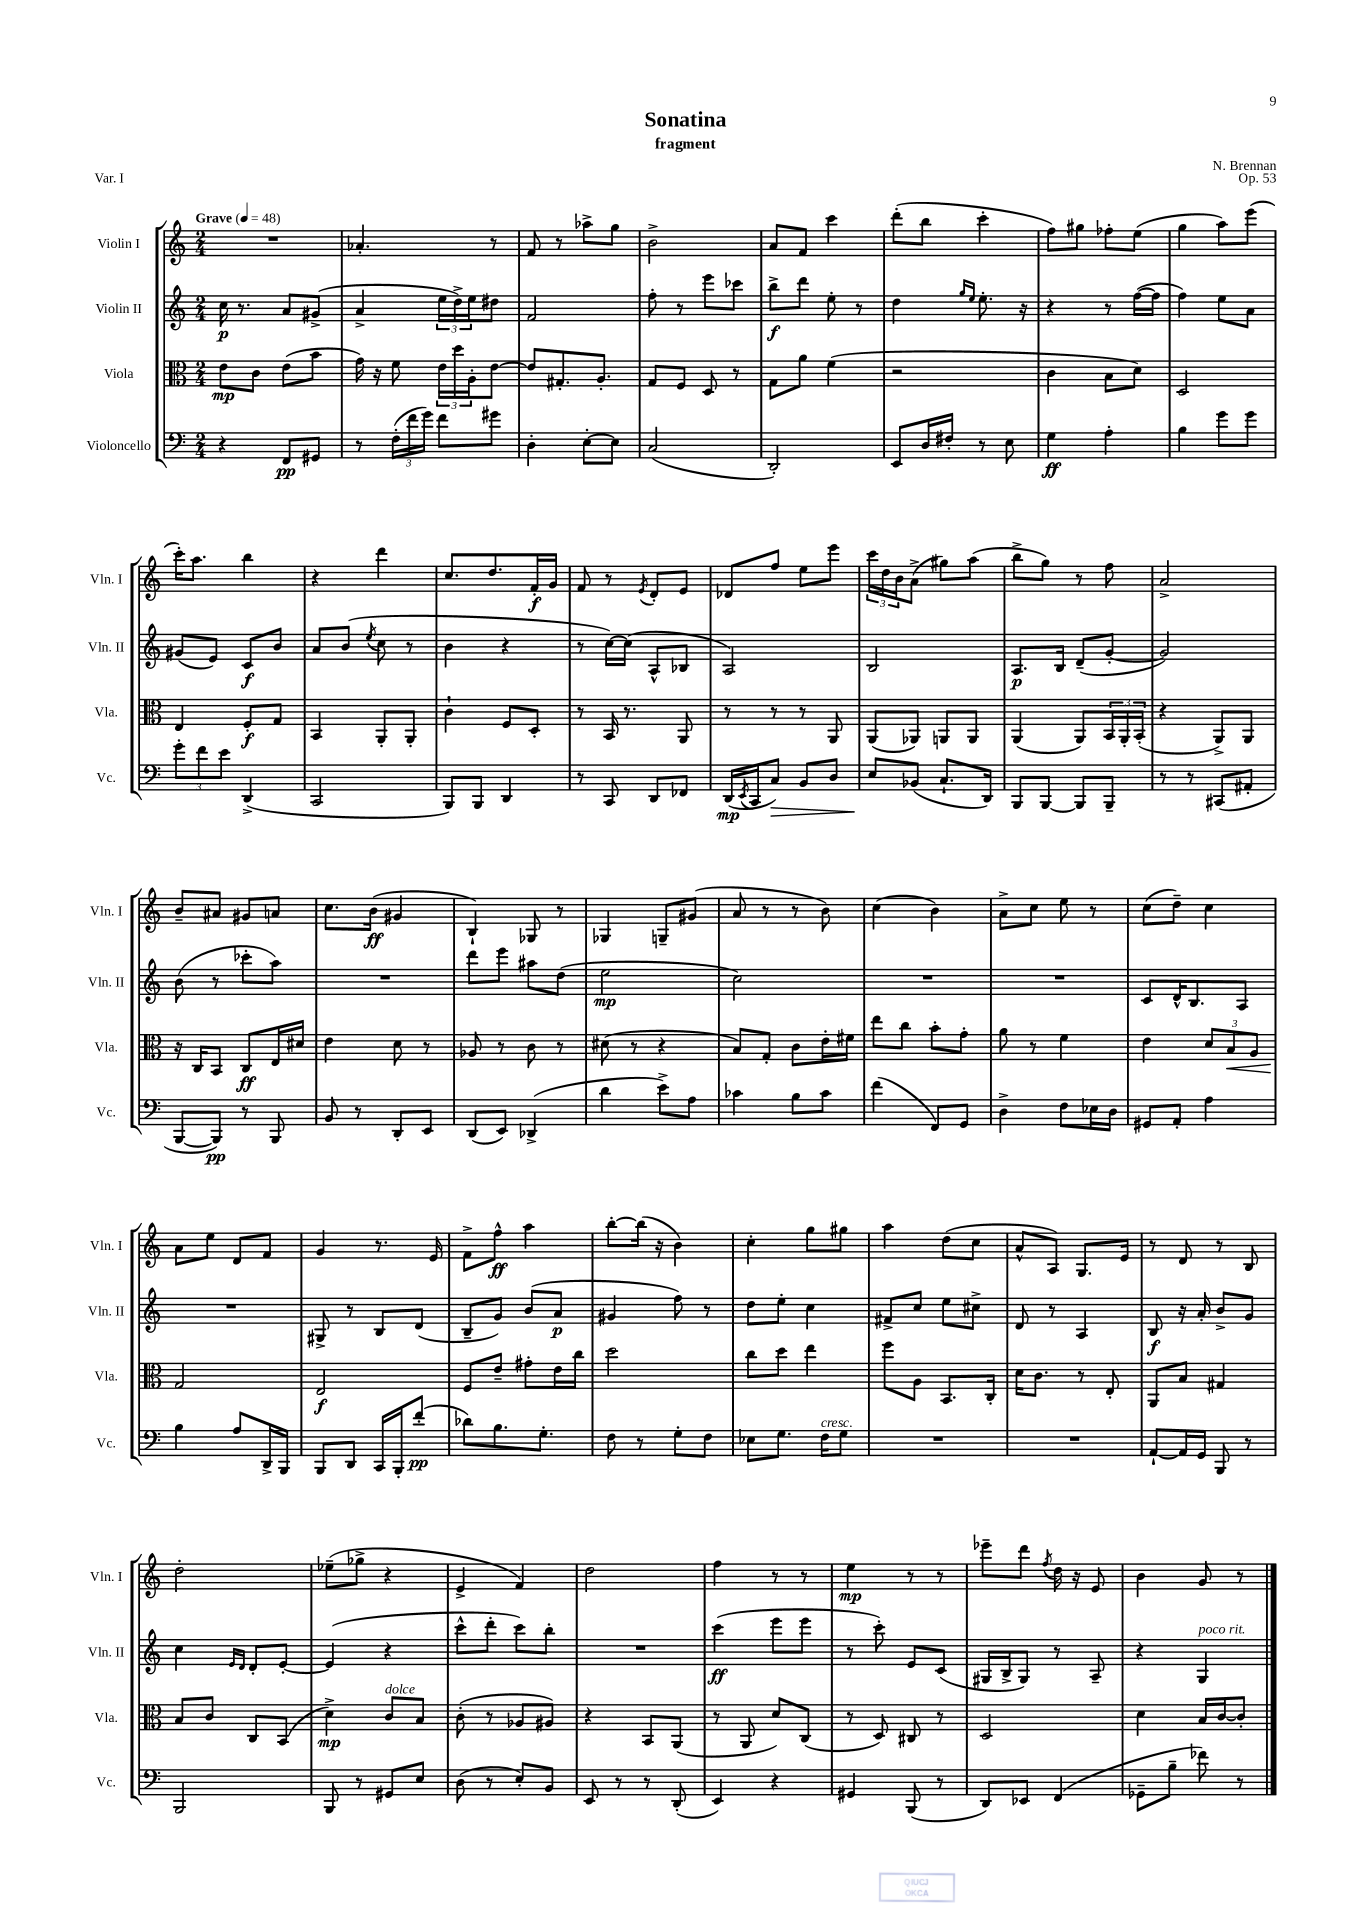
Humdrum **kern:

**kern	**kern	**kern	**kern
*staff4	*staff3	*staff2	*staff1
*clefF4	*clefC3	*clefG2	*clefG2
*k[]	*k[]	*k[]	*k[]
*M2/4	*M2/4	*M2/4	*M2/4
*MM48	*MM48	*MM48	*MM48
4r	8e	16cc	2r
.	.	8.r	.
.	8c	.	.
8FF	(8e	8a	.
8GG#	8b	(8g#^	.
=	=	=	=
8r	16g)	4a^	4.a-'
.	16r	.	.
(24F'	8f	.	.
24f	.	.	.
24g)	.	.	.
8f	24e	24ee	.
.	24dd	24dd^)	.
.	24A'	24ee	.
8g#	[8e	8dd#	8r
=	=	=	=
4D'	8e]	2f	8f
.	8.G#'	.	8r
[8E'	.	.	8aa-^
.	8.A'	.	.
8E]	.	.	8gg
=	=	=	=
(2C	8G	8ff'	2b^
.	8F	8r	.
.	8D	8eee	.
.	8r	8ccc-	.
=	=	=	=
2DD')	8G	8bb^	8a
.	8a	8ddd	8f
.	(4f	8ee'	4ccc
.	.	8r	.
=	=	=	=
8EE	2r	4dd	(8ddd'
16D	.	.	8bb
16F#'	.	.	.
.	.	16qqgg	.
.	.	16qqee	.
8r	.	8.ee'	4ccc'
8E	.	.	.
.	.	16r	.
=	=	=	=
4G	4c	4r	8ff)
.	.	.	8gg#
4A'	8B	8r	8ff-'
.	8d)	([16ff	(8ee
.	.	16ff]	.
=	=	=	=
4B	2D	4ff)	4gg
8g	.	8ee	8aa)
8g	.	8a	(8eee
=	=	=	=
12g'	4E	(8g#	16ccc')
.	.	.	8.aa
12f	.	.	.
.	.	8e)	.
12e	.	.	.
(4DD^	8F'	8c	4bb
.	8G	8b	.
=	=	=	=
2CC	4BB	8a	4r
.	.	(8b	.
.	.	8qee	.
.	8AA'	8cc	4ddd
.	8AA'	8r	.
=	=	=	=
8BBB)	4c`	4b	8.cc
8BBB	.	.	.
.	.	.	8.dd
4DD	8F	4r	.
.	8D'	.	16f'
.	.	.	16g
=	=	=	=
8r	8r	8r	8f
8CC	16BB	[16cc)	8r
.	8.r	(16cc]	.
.	.	.	8qe
8DD	.	8A^^	8d'
8FF-	8AA	8B-	8e
=	=	=	=
(16DD	8r	2A)	8d-
8qEE	.	.	.
16CC	.	.	.
8C)	8r	.	8ff
8BB	8r	.	8ee
8D	8AA	.	8eee
=	=	=	=
8E	(8AA	2B	24ccc
.	.	.	24dd
.	.	.	24b
(8BB-	8AA-)	.	(8a^
8.C`	8AA	.	8gg#)
.	8AA	.	(8aa
16DD)	.	.	.
=	=	=	=
8BBB	(4AA	8.A	8bb^
[8BBB	.	.	8gg)
.	.	16B	.
8BBB]	8AA)	(8d~	8r
8BBB~	24BB	[8g'	8ff
.	24AA'	.	.
.	(24BB'	.	.
=	=	=	=
8r	4r	2g])	2a^
8r	.	.	.
(8CC#	8AA^)	.	.
8AA#'	8AA	.	.
=	=	=	=
[8BBB	16r	(8b	8b~
.	16C	.	.
8BBB])	8BB	8r	8a#
8r	8C	8ccc-'	8g#
8BBB	16E	8aa)	8a
.	16d#	.	.
=	=	=	=
8BB	4e	2r	8.cc
8r	.	.	.
.	.	.	(16b
8DD'	8d	.	4g#
8EE	8r	.	.
=	=	=	=
(8DD	8A-	8ddd	4B`)
8EE)	8r	8eee	.
(4DD-^	8c	8aa#	8G-
.	8r	(8dd	8r
=	=	=	=
4d	(8d#	2ee	4G-
.	8r	.	.
8e^)	4r	.	8G~
8A	.	.	(8g#
=	=	=	=
4c-	8B)	2cc)	8a
.	8G'	.	8r
8B	8c	.	8r
8c-	16e'	.	8b)
.	16f#	.	.
=	=	=	=
(4f	8ee	2r	(4cc
.	8cc	.	.
8FF)	8b'	.	4b)
8GG	8g'	.	.
=	=	=	=
4D^	8a	2r	8a^
.	8r	.	8cc
8F	4f	.	8ee
16E-	.	.	8r
16D	.	.	.
=	=	=	=
8GG#	4e	8c	(8cc
8AA'	.	16d^^	8dd~)
.	.	8.B	.
4A	12d	.	4cc
.	12B	.	.
.	.	8A	.
.	12A	.	.
=	=	=	=
4B	2G	2r	8a
.	.	.	8ee
8A	.	.	8d
16DD^	.	.	8f
16BBB	.	.	.
=	=	=	=
8BBB	2E	8G#^	4g
8DD	.	8r	.
16CC	.	8B	8.r
16BBB'	.	.	.
(8f'	.	(8d	.
.	.	.	16e
=	=	=	=
8d-)	8F	8B~	8f^
8.B	8e~	8g)	8ff^^
.	8g#'	(8b	4aa
8.G'	.	.	.
.	16e	8a	.
.	16cc	.	.
=	=	=	=
8F	2dd	4g#	[8bb'
8r	.	.	(16bb]
.	.	.	16r
8G'	.	8ff)	4b)
8F	.	8r	.
=	=	=	=
8E-	8cc	8dd	4cc'
8.G	8dd	8ee'	.
.	4ee	4cc	8gg
16F	.	.	.
8G	.	.	8gg#
=	=	=	=
2r	8ff	8f#^	4aa
.	8A	8cc	.
.	8.BB	8ee	(8dd
.	.	8cc#^	8cc
.	16C'	.	.
=	=	=	=
2r	16d	8d	8a^^
.	8.c	.	.
.	.	8r	8A)
.	8r	4A	8.G
.	8E'	.	.
.	.	.	16e
=	=	=	=
[8AA`	8AA	8B	8r
16AA]	8B	16r	8d
16GG	.	16a'	.
8BBB	4G#	8b^	8r
8r	.	8g	8B
=	=	=	=
2BBB	8B	4cc	2dd'
.	8c	.	.
.	.	16qqe	.
.	.	16qqd	.
.	8C	8d'	.
.	(8BB	[8e'	.
=	=	=	=
8BBB	4d^)	(4e]	(8ee-~
8r	.	.	8gg-^
8GG#	8c	4r	4r
8E	8B	.	.
=	=	=	=
(8D	(8c'	8ccc^^	4e^
8r	8r	8ddd'	.
8E')	8A-	8ccc)	4f)
8BB	8A#)	8bb'	.
=	=	=	=
8EE	4r	2r	2dd
8r	.	.	.
8r	8BB	.	.
(8DD'	(8AA	.	.
=	=	=	=
4EE)	8r	(4ccc	4ff
.	8AA	.	.
4r	8d)	8eee	8r
.	(8C	8eee	8r
=	=	=	=
4GG#	8r	8r	4ee
.	8D)	8ccc')	.
(8BBB	8C#	8e	8r
8r	8r	(8c	8r
=	=	=	=
8DD)	2D	16G#	8eee-~
.	.	16B^	.
8EE-	.	8G#)	8ddd
.	.	.	8qff
(4FF	.	8r	16dd
.	.	.	16r
.	.	8A~	8e
=	=	=	=
8GG-~	4d	4r	4b
8B~	.	.	.
8f-)	16B	4G	8g
.	[16c	.	.
8r	8c']	.	8r
==	==	==	==
*-	*-	*-	*-
